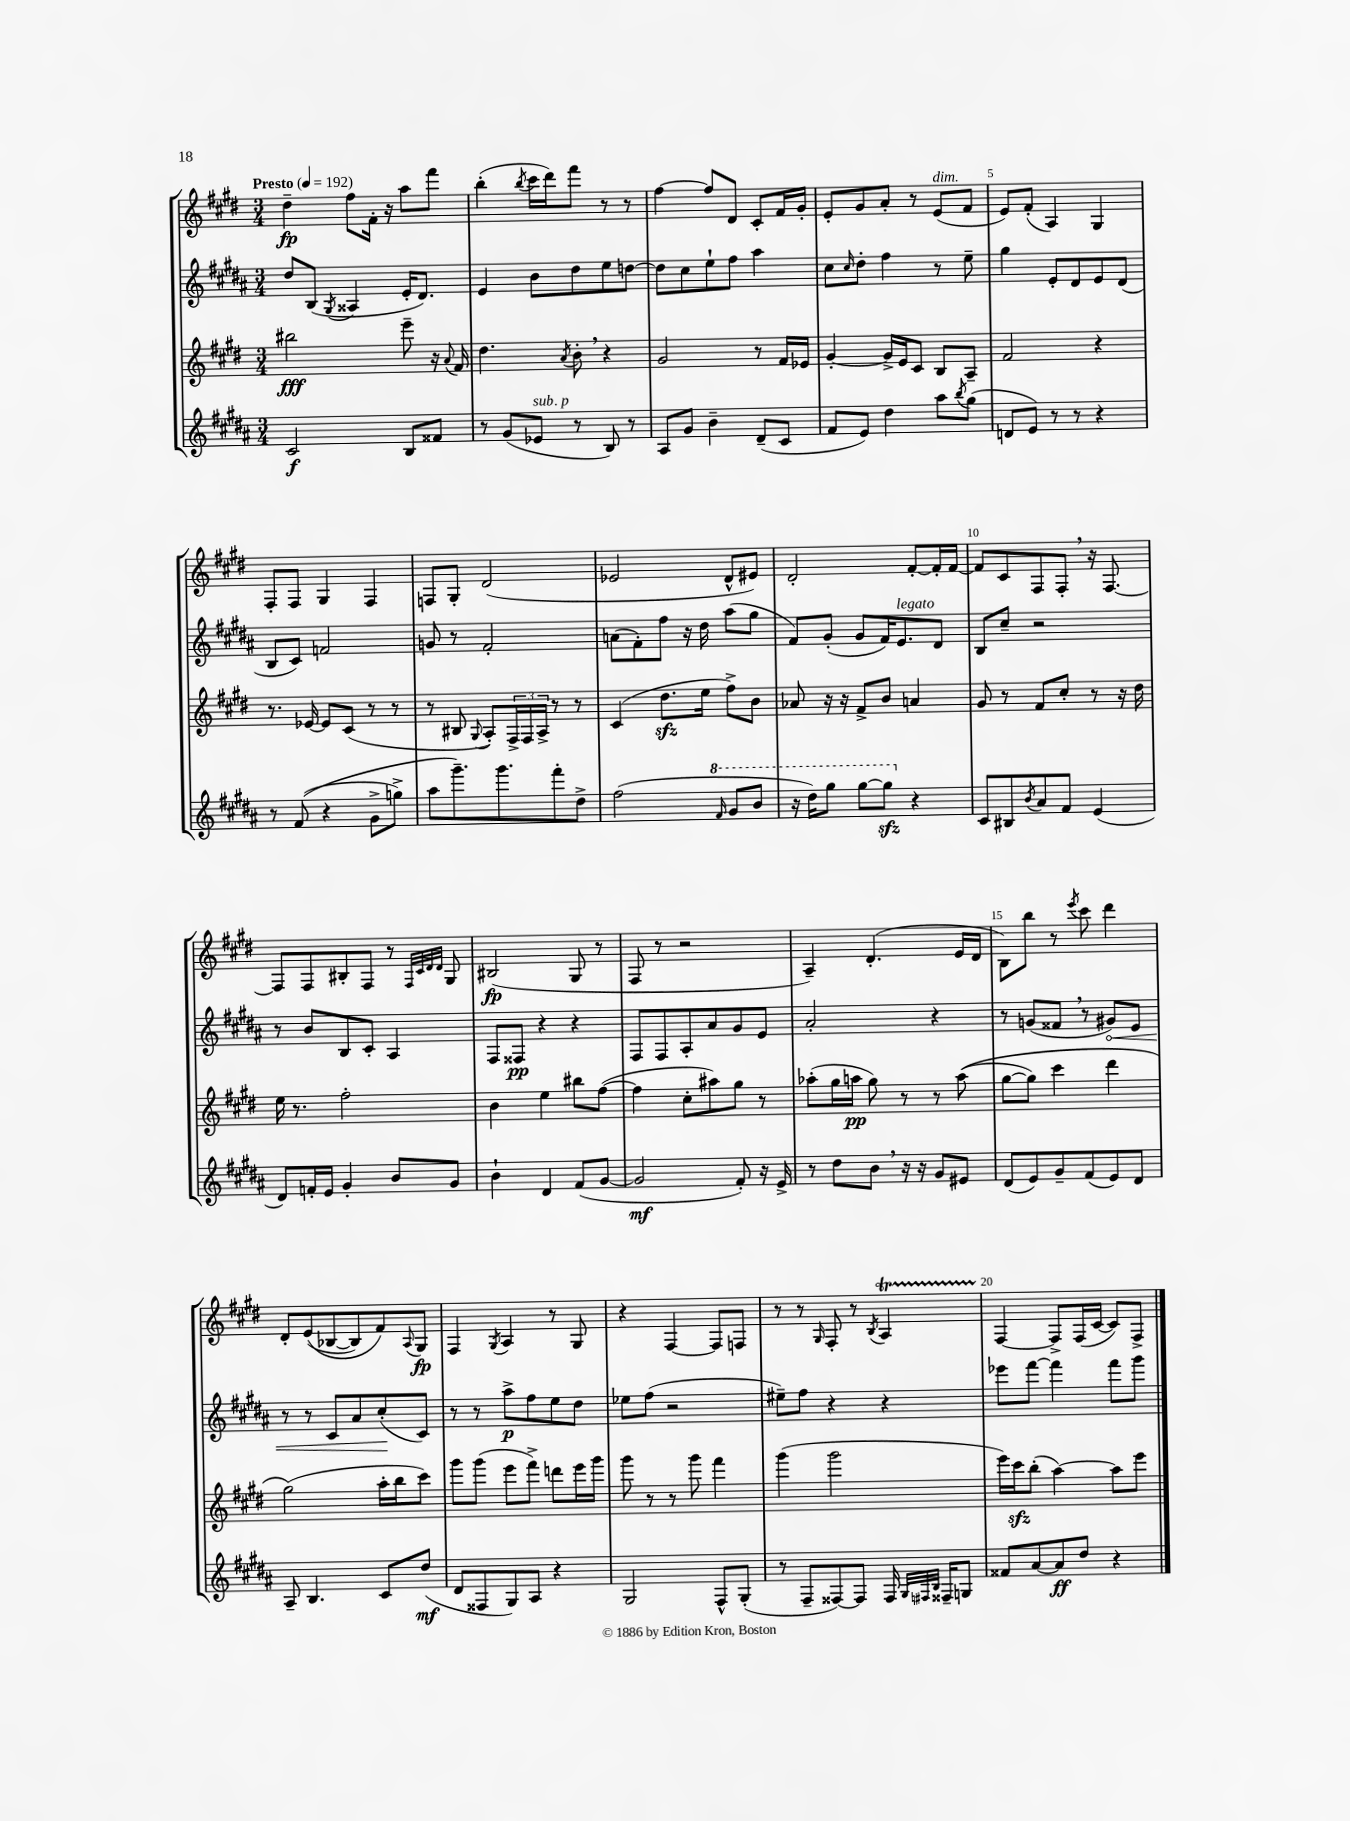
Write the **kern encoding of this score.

**kern	**kern	**kern	**kern
*staff4	*staff3	*staff2	*staff1
*clefG2	*clefG2	*clefG2	*clefG2
*k[f#c#g#d#a#]	*k[f#c#g#d#]	*k[f#c#g#d#a#]	*k[f#c#g#d#]
*M3/4	*M3/4	*M3/4	*M3/4
*MM192	*MM192	*MM192	*MM192
2c#/	2bb#\	8dd#/L	4dd#~\
.	.	(8B/J	.
.	.	8qG#/	.
.	.	4A##/	8ff#\L
.	.	.	16f#'\Jk
.	.	.	16r
8B/L	8eee~\	16e'/LK	8aa\L
.	.	8.d#/J)	.
8f##/J	16r	.	8fff#\J
.	8qqa/	.	.
.	16f#/	.	.
=	=	=	=
8r	4.dd#\	4e/	(4bb'\
(8g#/L	.	.	.
.	.	.	8qbb/
8e-/J	.	8b\L	16ccc#\LL
.	.	.	16ddd#\J)
.	8qa/	.	.
8r	8b'\	8dd#\	8fff#\J
8B/)	4r	8ee\	8r
8r	.	[8dd\J	8r
=	=	=	=
8A#/L	2g#/	8dd\]L	[4ff#\
8g#/J	.	8cc#\	.
4b~\	.	8ee`\	8ff#/]L
.	.	8ff#\J	8d#/J
(8d#~/L	8r	4aa#\	8c#'/L
8c#/J	16f#/LL	.	16f#/L
.	16e-/JJ	.	16g#'/JJ
=	=	=	=
8f#/L	[4g#'/	8cc#\L	8e'/L
.	.	16qqcc#/	.
8e/J)	.	8dd#'\J	8g#/
4dd#\	16g#^/]LL	4ff#\	8a'/J
.	16e/J	.	.
.	8c#/J	.	8r
8aa#\L	8B/L	8r	(8e/L
8qbb/	.	.	.
(8gg#\J	8A~/J	8ee~\	8f#/J
=	=	=	=
8d/L	2f#/	4gg#\	8e/L)
8e/J)	.	.	(8f#'/J
8r	.	8e'/L	4A/)
8r	.	8d#/	.
4r	4r	8e/	4G#/
.	.	(8d#/J	.
=	=	=	=
8r	8.r	8B/L	8F#'/L
&((8f#/	.	8c#/J)	8F#/J
.	[16e-/	.	.
4r	8e-/]L	2f/	4G#/
.	(8c#/J	.	.
8g#^\L	8r	.	4F#/
8gg^\J)	8r	.	.
=	=	=	=
8aa#\L	8r	8g/	8F/L
8.ggg#~\&)	8B#/	8r	8G#'/J
.	8qqG#/	.	.
.	8A'/L)	2f#'/	(2d#/
8.ggg#\	.	.	.
.	24F#^/L	.	.
.	24F#/	.	.
.	24A^/JJ	.	.
8fff#'\	8r	.	.
8dd#^\J	8r	.	.
=	=	=	=
(2ff#\	(4c#/	(8a\L	2e-/
.	.	8f#'\)	.
.	8.dd#\L	8ff#\J	.
.	.	16r	.
.	16ee\Jk	16dd#\	.
16qqff#/	.	.	.
8gg#/L	8ff#^\L)	(8aa#\L	8d#^^/L
8bb/J	8b\J	8gg#\J	8e#/J)
=	=	=	=
16r	8a-/	8f#/L)	2d#'/
16ddd#\LK)	.	.	.
8ggg#\J	16r	(8g#'/J	.
.	16r	.	.
[8ggg#\L	8f#^/L	8g#/L	.
8ggg#\]J	8b/J	16f#/K)	.
.	.	8.e/	.
4r	4a/	.	[8f#'/L
.	.	8d#/J	16f#'/]L
.	.	.	[16f#/JJ
=	=	=	=
8c#/L	8g#/	8B/L	8f#/]L
8B#/	8r	8cc#~/J	8c#/
8qb/	.	.	.
8a#/	8f#/L	2r	8F#/
8f#/J	8cc#'/J	.	8F#'/J
(4e/	8r	.	16r
.	.	.	[8.F#/
.	16r	.	.
.	16dd#\	.	.
=	=	=	=
8d#/L)	16ee\	8r	8F#/]L
.	8.r	.	.
16f'/L	.	8b/L	8F#/
16e/JJ	.	.	.
4g#'/	2ff#'\	8B/	8B#'/
.	.	8c#'/J	8F#/J
8b/L	.	4A#/	8r
.	.	.	32qqF#/LLL
.	.	.	32qqc#/
.	.	.	32qqd#/
.	.	.	32qqd#/JJJ
8g#/J	.	.	8G#/
=	=	=	=
4b`\	4b\	8F#/L	(2B#/
.	.	8F##/J	.
4d#/	4ee\	4r	.
(8f#/L	8bb#\L	4r	8G#/
[8g#/J	([8ff#\J	.	8r
=	=	=	=
2g#/]	4ff#\]	8F#/L	8F#/
.	.	8F#/	8r
.	8cc#'\L	8A#'/	2r
.	8aa#\)	8a#/	.
8f#'/)	8gg#\J	8g#/	.
16r	8r	8e/J	.
16e^/	.	.	.
=	=	=	=
8r	(8aa-'\L	2a#'/	4A~/)
8dd#\L	16gg#\L	.	.
.	16aa\JJ	.	.
8b\J	8gg#\)	.	(4.d#'/
16r	8r	.	.
16r	.	.	.
8g#/L	8r	4r	.
8e#/J	&((8aa\	.	16e/LL
.	.	.	16d#/JJ
=	=	=	=
(8d#/L	[8gg#\L	8r	8B\L)
8e/)	8gg#\]J)	(8g/L	8bb\J
8g#~/	4ccc#\	8f##/J	8r
.	.	.	8qeee/
(8f#/	.	8r	8ccc#\
8e/)	4ddd#\	8g#/L)	4ddd#\
8d#/J	.	8e/J	.
=	=	=	=
8A#~/	(2gg#\&)	8r	8d#'/L
4.B/	.	8r	&((8e/
.	.	8c#/L	[8B-/
.	.	8a#/	8B-/])
8c#/L	16aa'\LL	(8cc#'/	8f#/&)
.	16bb\J	.	.
.	.	.	8qqA/
(8dd#/J	8ccc#\J)	8c#/J)	8G#/J
=	=	=	=
8d#/L	8ggg#\L	8r	4F#/
8F##/	(8ggg#\J	8r	.
.	.	.	8qG#/
8G#/)	8eee\L	8aa#^\L	4A/
8A#/J	8fff#^\J)	8ff#\	.
4r	8ddd\L	8ee\	8r
.	16eee\L	8dd#\J	8G#/
.	16ggg#\JJ	.	.
=	=	=	=
2G#/	8ggg#\	8ee-\L	4r
.	8r	(8ff#\J	.
.	8r	2r	[4F#/
.	8ggg#\	.	.
8F#^^/L	4fff#\	.	8F#/]L
(8G#'/J	.	.	8F/J
=	=	=	=
8r	(4ggg#\	8ee#~\L)	8r
8F#~/L	.	8ff#\J	8r
.	.	.	16qqG#/
[8F##/)	2ggg#\	4r	8F#'/
8F##/]J	.	.	8r
.	.	.	8qB/
16F##/	.	4r	4A/
32qqG#/LLL	.	.	.
32qqF#/	.	.	.
32qqB/JJJ	.	.	.
16F##~/LK	.	.	.
8G/J	.	.	.
=	=	=	=
8f##/L	16eee\LL)	8eee-\L	[4F#/
.	16ccc#\J	.	.
[8a#/	(8bb'\J	[8fff#\J	.
8a#/]	[4aa\)	4fff#\]	8F#^/]L
8dd#/J	.	.	(16F#/L
.	.	.	[16c#/JJ
4r	8aa\]L	8fff#\L	8c#/]L)
.	8eee\J	8ggg#\J	8F#^/J
==	==	==	==
*-	*-	*-	*-
